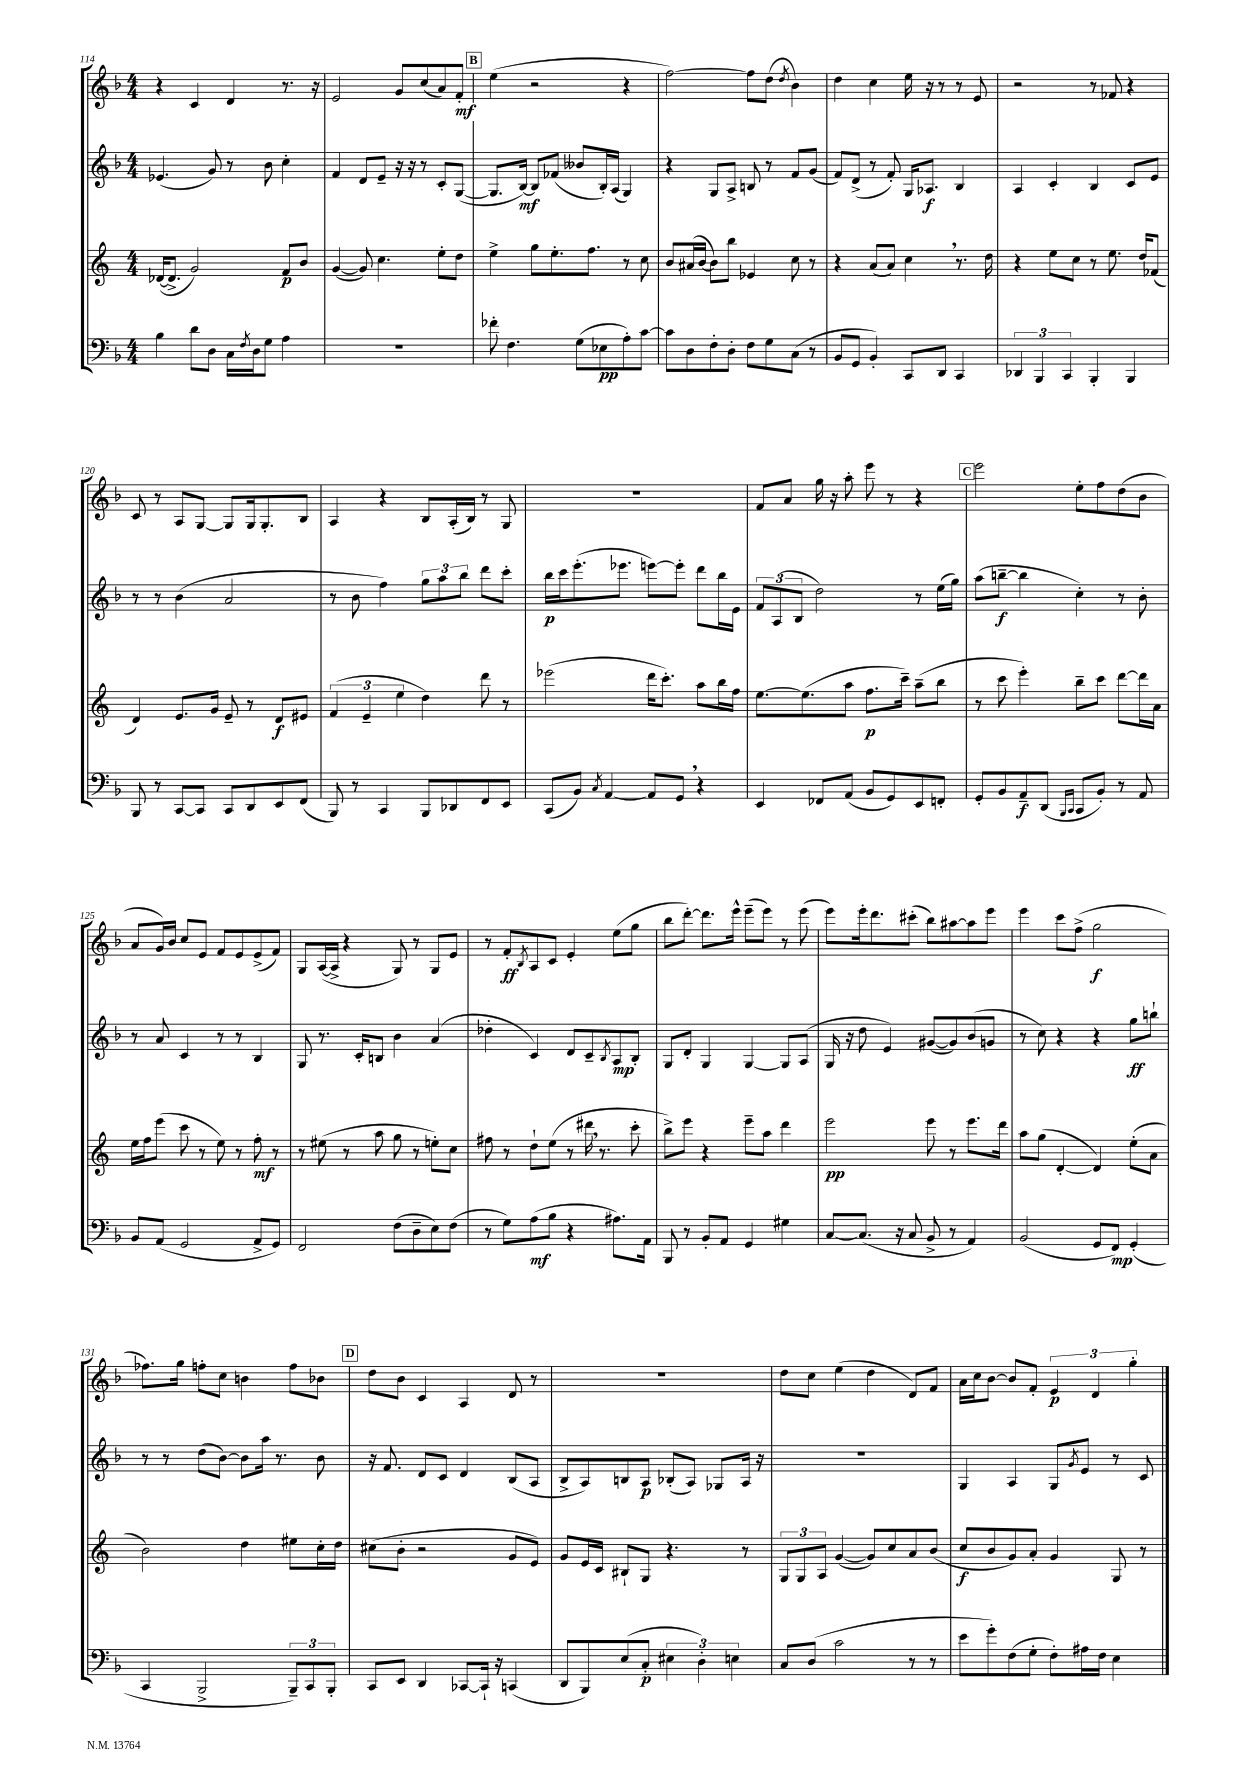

**kern	**dynam	**kern	**dynam	**kern	**dynam	**kern	**dynam
*part4	*part4	*part3	*part3	*part2	*part2	*part1	*part1
*staff4	*staff4	*staff3	*staff3	*staff2	*staff2	*staff1	*staff1
*clefF4	*	*clefG2	*	*clefG2	*	*clefG2	*
*k[b-]	*	*k[]	*	*k[b-]	*	*k[b-]	*
*M4/4	*	*M4/4	*	*M4/4	*	*M4/4	*
=114	=114	=114	=114	=114	=114	=114	=114
4B-\	.	([16d-X/KL	.	(4.e-X/	.	4r	.
.	.	8.d-^/J]	.	.	.	.	.
8d\L	.	2g/)	.	.	.	4c/	.
8D\J	.	.	.	8g/)	.	.	.
16C\LL	.	.	.	8r	.	4d/	.
8qF/	.	.	.	.	.	.	.
16D\J	.	.	.	.	.	.	.
8G\J	.	.	.	8b-\	.	.	.
4A\	.	8f/L	p	4cc'\	.	8.r	.
.	.	8b/J	.	.	.	.	.
.	.	.	.	.	.	16r	.
=115	=115	=115	=115	=115	=115	=115	=115
1r	.	([4g/	.	4f/	.	2e/	.
.	.	8g/])	.	8d/L	.	.	.
.	.	4.cc\	.	8e~/J	.	.	.
.	.	.	.	16r	.	8g/L	.
.	.	.	.	16r	.	.	.
.	.	.	.	8r	.	(8cc/	.
.	.	8ee'\L	.	8c'/L	.	8a/)	.
.	.	8dd\J	.	([8G/J	.	8f'/J	mf
!!LO:REH:place=s1:t=B
=116	=116	=116	=116	=116	=116	=116	=116
8f-X'\	.	4ee^\	.	8.G/L]	.	(4ee\	.
4.F\	.	.	.	.	.	.	.
.	.	.	.	[16B-/Jk)	mf	.	.
.	.	8gg\L	.	8B-/L]	.	2r	.
.	.	8.ee'\	.	(8f-X/J	.	.	.
(8G\L	.	.	.	8b--X/L	.	.	.
.	.	8.ff\J	.	.	.	.	.
8E-X\	pp	.	.	16B-'/L)	.	.	.
.	.	.	.	(16A/JJ	.	.	.
8A'\)	.	8r	.	4G/)	.	4r	.
[8c\J	.	8cc\	.	.	.	.	.
=117	=117	=117	=117	=117	=117	=117	=117
8c\L]	.	8b/L	.	4r	.	[2ff\)	.
8D\	.	(16a#X/L	.	.	.	.	.
.	.	[16b/JJ	.	.	.	.	.
8F'\	.	8b\L])	.	8G/L	.	.	.
8D'\J	.	8bb\J	.	8A^/J	.	.	.
8F\L	.	4e-X/	.	8Bn/	.	8ff\L]	.
8G\	.	.	.	8r	.	(8dd\J	.
.	.	.	.	.	.	8qdd/	.
(8C\J	.	8cc\	.	8f/L	.	4b-\)	.
8r	.	8r	.	(8g/J	.	.	.
=118	=118	=118	=118	=118	=118	=118	=118
8BB-/L	.	4r	.	8f/L)	.	4dd\	.
8GG/J	.	.	.	(8d^/J	.	.	.
4BB-'/)	.	(8a/L	.	8r	.	4cc\	.
.	.	8a/J)	.	8f'/)	.	.	.
8CC/L	.	4cc,\	.	16G/KL	.	16ee\	.
.	.	.	.	8.A-X/J	f	16r	.
8DD/J	.	.	.	.	.	8r	.
4CC/	.	8.r	.	4B-/	.	8r	.
.	.	.	.	.	.	8e/	.
.	.	16dd\	.	.	.	.	.
=119	=119	=119	=119	=119	=119	=119	=119
6DD-X/	.	4r	.	4A/	.	2r	.
6BBB-/	.	.	.	.	.	.	.
.	.	8ee\L	.	4c'/	.	.	.
6CC/	.	.	.	.	.	.	.
.	.	8cc\J	.	.	.	.	.
4BBB-'/	.	8r	.	4B-/	.	8r	.
.	.	8.ee\	.	.	.	8f-X/	.
4BBB-/	.	.	.	8c/L	.	4r	.
.	.	16dd/KL	.	.	.	.	.
.	.	(8f-X/J	.	8e/J	.	.	.
!!LO:LB:g=z
=120	=120	=120	=120	=120	=120	=120	=120
8BBB-/	.	4d/)	.	8r	.	8c/	.
8r	.	.	.	8r	.	8r	.
[8CC/L	.	8.e/L	.	(4b-\	.	8A/L	.
8CC/J]	.	.	.	.	.	[8G/J	.
.	.	16g/Jk	.	.	.	.	.
8CC/L	.	8e~/	.	2a/	.	8G/L]	.
8DD/	.	8r	.	.	.	16G/k	.
.	.	.	.	.	.	8.G'/	.
8EE/	.	8d/L	f	.	.	.	.
(8FF/J	.	8e#X/J	.	.	.	8B-/J	.
=121	=121	=121	=121	=121	=121	=121	=121
8BBB-/)	.	(6f/	.	8r	.	4A/	.
8r	.	.	.	8b-\	.	.	.
.	.	6e~/	.	.	.	.	.
4CC/	.	.	.	4ff\)	.	4r	.
.	.	6ee\	.	.	.	.	.
8BBB-/L	.	4dd\)	.	12gg\L	.	8B-/L	.
.	.	.	.	12aa\	.	.	.
8DD-X/	.	.	.	.	.	(16A'/L	.
.	.	.	.	12bb-\J	.	.	.
.	.	.	.	.	.	16B-/JJ)	.
8FF/	.	8ddd\	.	8ddd\L	.	8r	.
8EE/J	.	8r	.	8ccc'\J	.	8G/	.
=122	=122	=122	=122	=122	=122	=122	=122
(8CC/L	.	(2eee-X\	.	16bb-\LL	p	1r	.
.	.	.	.	16ccc\J	.	.	.
8BB-/J)	.	.	.	(8.eee'\	.	.	.
8qC/	.	.	.	.	.	.	.
[4AA/	.	.	.	.	.	.	.
.	.	.	.	8.eee-X\J	.	.	.
8AA/L]	.	16ddd\KL	.	[8eeen\L)	.	.	.
.	.	8.ccc'\J)	.	.	.	.	.
8GG,/J	.	.	.	8eee'\J]	.	.	.
4r	.	8aa\L	.	8ddd\L	.	.	.
.	.	16bb\L	.	16bb-\L	.	.	.
.	.	16ff\JJ	.	16e\JJ	.	.	.
=123	=123	=123	=123	=123	=123	=123	=123
4EE/	.	[8.ee\L	.	12f/L	.	8f/L	.
.	.	.	.	(12A/	.	.	.
.	.	.	.	.	.	8a/J	.
.	.	.	.	12B-/J	.	.	.
.	.	(8.ee\]	.	.	.	.	.
8FF-X/L	.	.	.	2dd\)	.	16gg\	.
.	.	.	.	.	.	16r	.
(8AA/J	.	8aa\J	.	.	.	8aa'\	.
8BB-/L	.	8.ff\L	p	.	.	8eee\	.
8GG/)	.	.	.	.	.	8r	.
.	.	16ccc~\Jk)	.	.	.	.	.
8EE/	.	(8aa~\L	.	8r	.	4r	.
8FFn'/J	.	8bb\J	.	(16ee\LL	.	.	.
.	.	.	.	16gg\JJ)	.	.	.
!!LO:REH:place=s1:t=C
=124	=124	=124	=124	=124	=124	=124	=124
8GG'/L	.	8r	.	(8aa\L	.	2eee\	.
8BB-/	.	8ccc\	.	[8bbn~\J	f	.	.
8AA~/	f	4eee'\)	.	4bb\]	.	.	.
(8DD/J	.	.	.	.	.	.	.
16qqBBB-/LL	.	.	.	.	.	.	.
16qqCC/JJ	.	.	.	.	.	.	.
8CC/L	.	8bb~\L	.	4cc'\)	.	8ee'\L	.
8BB-'/J)	.	8ccc\J	.	.	.	8ff\	.
8r	.	[8ddd\L	.	8r	.	(8dd\	.
8AA/	.	16ddd\L]	.	8b-'\	.	8b-\J	.
.	.	16a\JJ	.	.	.	.	.
!!LO:LB:g=z
=125	=125	=125	=125	=125	=125	=125	=125
8BB-/L	.	16ee\LL	.	8r	.	8a/L	.
.	.	16ff\J	.	.	.	.	.
(8AA/J	.	(8eee\J	.	8a/	.	16g/L)	.
.	.	.	.	.	.	16b-/JJ	.
2GG/	.	8ccc\	.	4c/	.	8cc/L	.
.	.	8r	.	.	.	8e/J	.
.	.	8ee\)	.	8r	.	8f/L	.
.	.	8r	.	8r	.	8e/	.
8AA^/L	.	8ff'\	mf	4B-/	.	(8e^/	.
8GG/J)	.	8r	.	.	.	8f/J)	.
=126	=126	=126	=126	=126	=126	=126	=126
2FF/	.	8r	.	8G/	.	8G/L	.
.	.	(8ee#X\	.	8.r	.	([16A/L	.
.	.	.	.	.	.	16A^/JJ]	.
.	.	8r	.	.	.	4r	.
.	.	.	.	16c'/KL	.	.	.
.	.	8aa\	.	8Bn/J	.	.	.
(8F\L	.	8gg\	.	4b-\	.	8G/)	.
8D~\	.	8r	.	.	.	8r	.
8E\)	.	8een'\L)	.	(4a/	.	8G/L	.
(8F\J	.	8cc\J	.	.	.	8e/J	.
=127	=127	=127	=127	=127	=127	=127	=127
8r	.	8ff#X\	.	4dd-X'\	.	8r	.
8G\L)	.	8r	.	.	.	8f'/L	ff
.	.	.	.	.	.	8qB-/	.
(8A\	mf	8dd`\L	.	4c/)	.	8A/	.
8B-\J	.	(8ee\J	.	.	.	8c/J	.
4r	.	8r	.	8d/L	.	4e'/	.
.	.	16ddd#X,\	.	8c~/	.	.	.
.	.	8.r	.	.	.	.	.
.	.	.	.	8qB-/	.	.	.
8.A#X\L)	.	.	.	8A/	mp	(8ee\L	.
.	.	8ccc'\	.	8B-'/J	.	8gg\J	.
16AA\Jk	.	.	.	.	.	.	.
=128	=128	=128	=128	=128	=128	=128	=128
8BBB-/	.	8bb^\L)	.	8G/L	.	8bb-\L	.
8r	.	8eee\J	.	8d'/J	.	[8ddd'\J)	.
8BB-'/L	.	4r	.	4G/	.	8.ddd\L]	.
8AA/J	.	.	.	.	.	.	.
.	.	.	.	.	.	16eee^^\Jk	.
4GG/	.	8eee~\L	.	[4G/	.	(8eee~\L	.
.	.	8aa\J	.	.	.	8eee\J)	.
4G#X\	.	4ddd\	.	8G/L]	.	8r	.
.	.	.	.	(8A/J	.	(8eee\	.
=129	=129	=129	=129	=129	=129	=129	=129
[8C/L	.	2eee\	pp	16G/	.	8eee\L)	.
.	.	.	.	16r	.	.	.
(8.C/J]	.	.	.	8dd\	.	16eee'\k	.
.	.	.	.	.	.	8.ddd\	.
.	.	.	.	4e/)	.	.	.
16r	.	.	.	.	.	.	.
8C/	.	.	.	.	.	(8ccc#X'\J	.
8BB-^/	.	8eee\	.	([8g#X/L	.	8bb-\L)	.
8r	.	8r	.	8g#/])	.	[8aa#X\	.
4AA/)	.	8.eee\L	.	(8b-/	.	8aa#\]	.
.	.	.	.	8gn/J	.	8eee\J	.
.	.	16ddd\Jk	.	.	.	.	.
=130	=130	=130	=130	=130	=130	=130	=130
(2BB-/	.	8aa\L	.	8r	.	4eee\	.
.	.	(8gg\J	.	8cc\)	.	.	.
.	.	[4d'/	.	4r	.	8ccc\L	.
.	.	.	.	.	.	(8ff^\J	.
8GG/L	.	4d/])	.	4r	.	2gg\	f
8FF/J)	mp	.	.	.	.	.	.
(4GG'/	.	(8ee'\L	.	8gg\L	ff	.	.
.	.	8a\J	.	8bbn`\J	.	.	.
!!LO:LB:g=z
=131	=131	=131	=131	=131	=131	=131	=131
4CC/	.	2b\)	.	8r	.	8.ff-X\L)	.
.	.	.	.	8r	.	.	.
.	.	.	.	.	.	16gg\Jk	.
2BBB-^/	.	.	.	(8dd\L	.	8ffn'\L	.
.	.	.	.	[8b-\J)	.	8cc\J	.
.	.	4dd\	.	8b-\L]	.	4bn\	.
.	.	.	.	16aa\Jk	.	.	.
.	.	.	.	8.r	.	.	.
12BBB-~/L)	.	8ee#X\L	.	.	.	8ff\L	.
12CC/	.	.	.	.	.	.	.
.	.	16cc'\L	.	8b-\	.	8b-X\J	.
12BBB-'/J	.	.	.	.	.	.	.
.	.	16dd\JJ	.	.	.	.	.
!!LO:REH:place=s1:t=D
=132	=132	=132	=132	=132	=132	=132	=132
8CC/L	.	(8cc#X\L	.	16r	.	8dd\L	.
.	.	.	.	8.f/	.	.	.
8EE/J	.	8b'\J	.	.	.	8b-\J	.
4DD/	.	2r	.	8d/L	.	4c/	.
.	.	.	.	8c/J	.	.	.
[8CC-X/L	.	.	.	4d/	.	4A/	.
16CC-`/Jk]	.	.	.	.	.	.	.
16r	.	.	.	.	.	.	.
(4CCn/	.	8g/L	.	(8B-/L	.	8d/	.
.	.	8e/J)	.	8A/J	.	8r	.
=133	=133	=133	=133	=133	=133	=133	=133
8DD/L	.	8g/L	.	8B-^/L	.	1r	.
8BBB-/)	.	16e/L	.	8A/)	.	.	.
.	.	16c/JJ	.	.	.	.	.
(8E/	.	8B#X`/L	.	8Bn/	.	.	.
8C'/J	p	8G/J	.	8A/J	p	.	.
6E#X\	.	4.r	.	(8B-X'/L	.	.	.
.	.	.	.	8A/J)	.	.	.
6D'\)	.	.	.	.	.	.	.
.	.	.	.	8G-X/L	.	.	.
6En\	.	.	.	.	.	.	.
.	.	8r	.	16A/Jk	.	.	.
.	.	.	.	16r	.	.	.
=134	=134	=134	=134	=134	=134	=134	=134
8C/L	.	12G/L	.	1r	.	8dd\L	.
.	.	12G/	.	.	.	.	.
(8D/J	.	.	.	.	.	8cc\J	.
.	.	12A/J	.	.	.	.	.
2c\	.	([4g/	.	.	.	(4ee\	.
.	.	8g/L])	.	.	.	4dd\	.
.	.	8cc/	.	.	.	.	.
8r	.	8a/	.	.	.	8d/L)	.
8r	.	(8b/J	.	.	.	8f/J	.
=135	=135	=135	=135	=135	=135	=135	=135
8e\L	.	8cc/L	f	4G/	.	16a\LL	.
.	.	.	.	.	.	16cc\J	.
8g'\)	.	8b/	.	.	.	[8b-\J	.
(8F\	.	8g/)	.	4A/	.	8b-/L]	.
8G'\J	.	8a'/J	.	.	.	8f'/J	.
8F'\L)	.	4g/	.	8G/L	.	6e/	p
.	.	.	.	8qg/	.	.	.
16A#X\L	.	.	.	8e/J	.	.	.
.	.	.	.	.	.	6d/	.
16F\JJ	.	.	.	.	.	.	.
4E\	.	8G/	.	8r	.	.	.
.	.	.	.	.	.	6gg'\	.
.	.	8r	.	8c/	.	.	.
==	==	==	==	==	==	==	==
*-	*-	*-	*-	*-	*-	*-	*-
